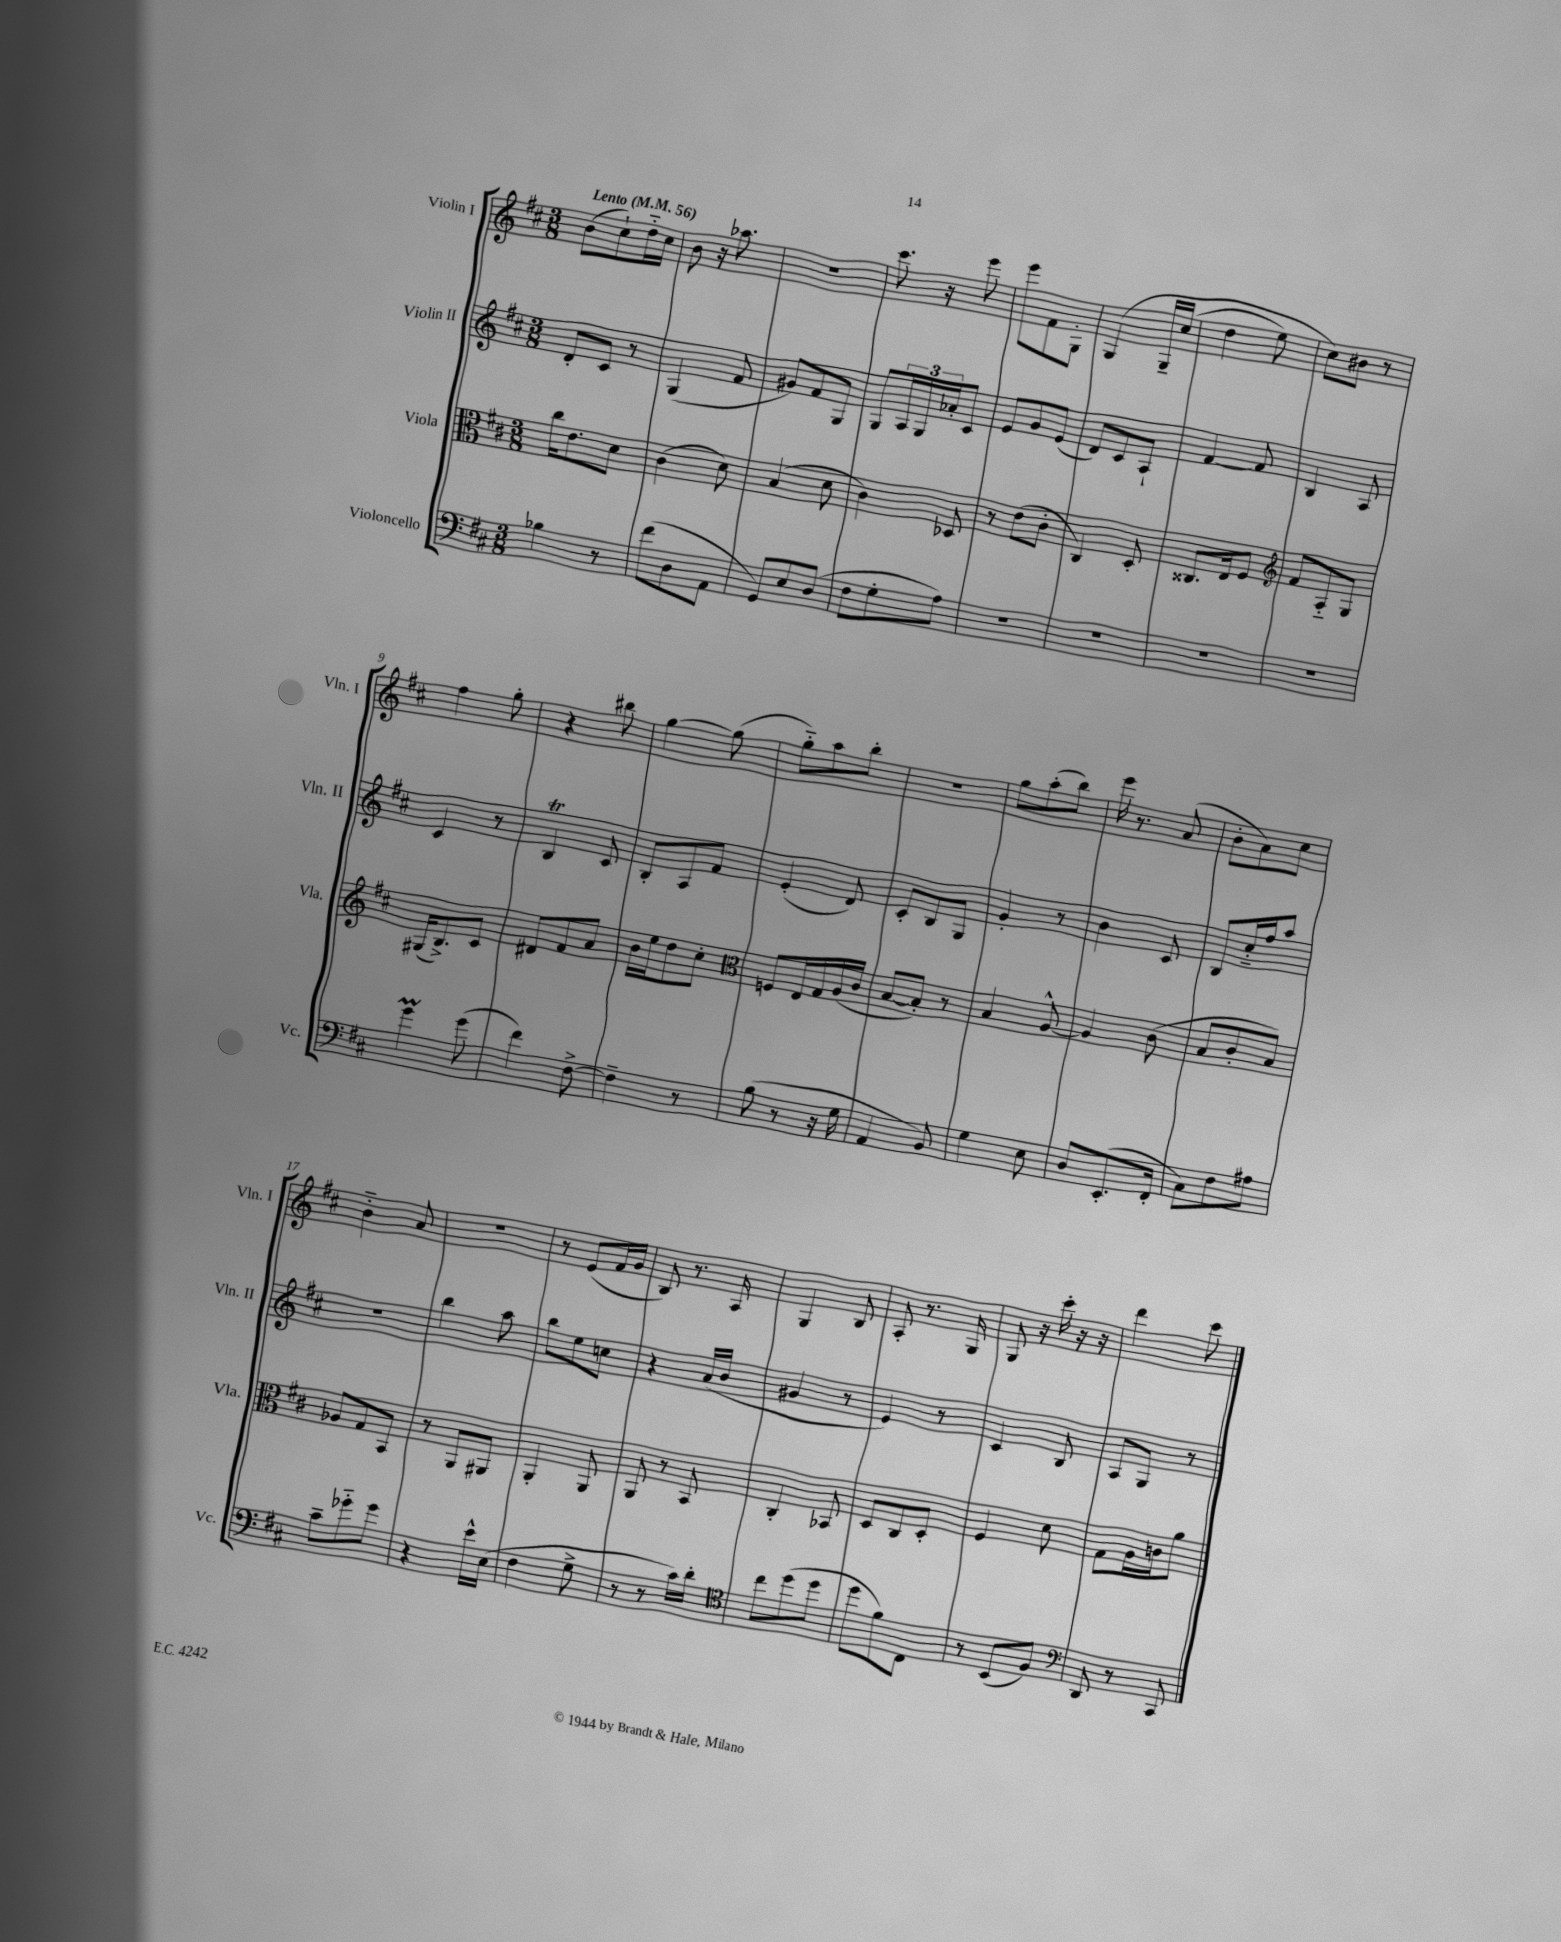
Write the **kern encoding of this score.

**kern	**kern	**kern	**kern
*staff4	*staff3	*staff2	*staff1
*clefF4	*clefC3	*clefG2	*clefG2
*k[f#c#]	*k[f#c#]	*k[f#c#]	*k[f#c#]
*M3/8	*M3/8	*M3/8	*M3/8
*MM56	*MM56	*MM56	*MM56
4B-	16cc#	8d'	(8b
.	8.e	.	.
.	.	8c#	8cc#`)
8r	8d	8r	16dd'~
.	.	.	16cc#
=	=	=	=
(8f#	(4c#	(4G	8b
8D	.	.	16r
.	.	.	8.aa-
8AA	8d)	8f#	.
=	=	=	=
8GG)	(4B	8g#)	4.r
8E	.	8f#	.
(8D	8d	8G	.
=	=	=	=
8F#	4c#)	8G	8.ccc#
8G'	.	24A	.
.	.	24G	.
.	.	.	16r
.	.	24a-'	.
8A)	8D-	8c#	8eee
=	=	=	=
4.r	8r	8e	8eee
.	(8e	8g	8f#
.	8c#'	(8e	8G'
=	=	=	=
4.r	4C#)	8d)	&(4G
.	.	8c#	.
.	8D'	8A`	16G~
.	.	.	(16cc#
=	=	=	=
4.r	8.C##	[4f#	4dd
.	16E	.	.
.	8F#	8f#]	8ee)
=	=	=	=
*	*clefG2	*	*
4.r	8f#	4B	8cc#&)
.	8A'~	.	8b#
.	8G	8A	8r
=	=	=	=
4g	(16G#	4c#	4ff#
.	8.B^)	.	.
(8g	8c#	8r	8gg'
=	=	=	=
4f#)	8d#	4B	4r
.	8f#	.	.
[8F#^	8a	8c#	8bb#
=	=	=	=
4F#~]	16b	8B'	[4gg
.	16ee	.	.
.	8dd	8A	.
8r	8cc#'	8f#	(8gg]
=	=	=	=
*	*clefC3	*	*
(8B	8F	(4e'	8gg'~)
8r	16E	.	8aa
.	16G	.	.
16r	(16A	8d)	8bb'
16G	16c#	.	.
=	=	=	=
4AA	[8B	8c#'	4.r
.	8B'])	8B	.
8BB)	8r	8G	.
=	=	=	=
4G	4B	4g'	8gg
.	.	.	(8aa'
8E	[8A^^	8r	8bb)
=	=	=	=
8D	4A]	4b	16eee
.	.	.	8.r
(8.EE'	.	.	.
.	(8c#	8c#	(8a
16FF#'	.	.	.
=	=	=	=
8C#)	8B	8B	8b'
8F#	8c#'	16cc#'~	8a)
.	.	16ff#	.
8A#	8B)	8aa	8cc#
=	=	=	=
8c#~	8A-	4.r	4b'~
8g-'~	8G	.	.
8g-	8BB	.	8a
=	=	=	=
4r	8r	4bb	4.r
.	8AA	.	.
16e^^	8AA#	8aa	.
(16E	.	.	.
=	=	=	=
4F#	4AA'	8bb	8r
.	.	8ee	(8e
8G^	8AA	8cc	16f#
.	.	.	16g
=	=	=	=
8r	8AA	4r	8B)
8r	8r	.	8.r
16c#)	8BB	(16a	.
16d'	.	16b	16A
=	=	=	=
*clefC4	*	*	*
8cc#	4C#'	4g#	4G
(8dd	.	.	.
8dd	8BB-	8r	8B
=	=	=	=
8dd	8D	4e)	8A'
8f#)	8C#	.	8.r
8C#	8D'	8r	.
.	.	.	16G
=	=	=	=
8r	4F#	4c#	8G
(8BB	.	.	16r
.	.	.	16ccc#'
8F#)	8d	8B	16r
.	.	.	16r
=	=	=	=
*clefF4	*	*	*
8DD	8G	8A	4ddd
8r	16A	8G	.
.	16c	.	.
8CC#	8a	8r	8ccc#
==	==	==	==
*-	*-	*-	*-
